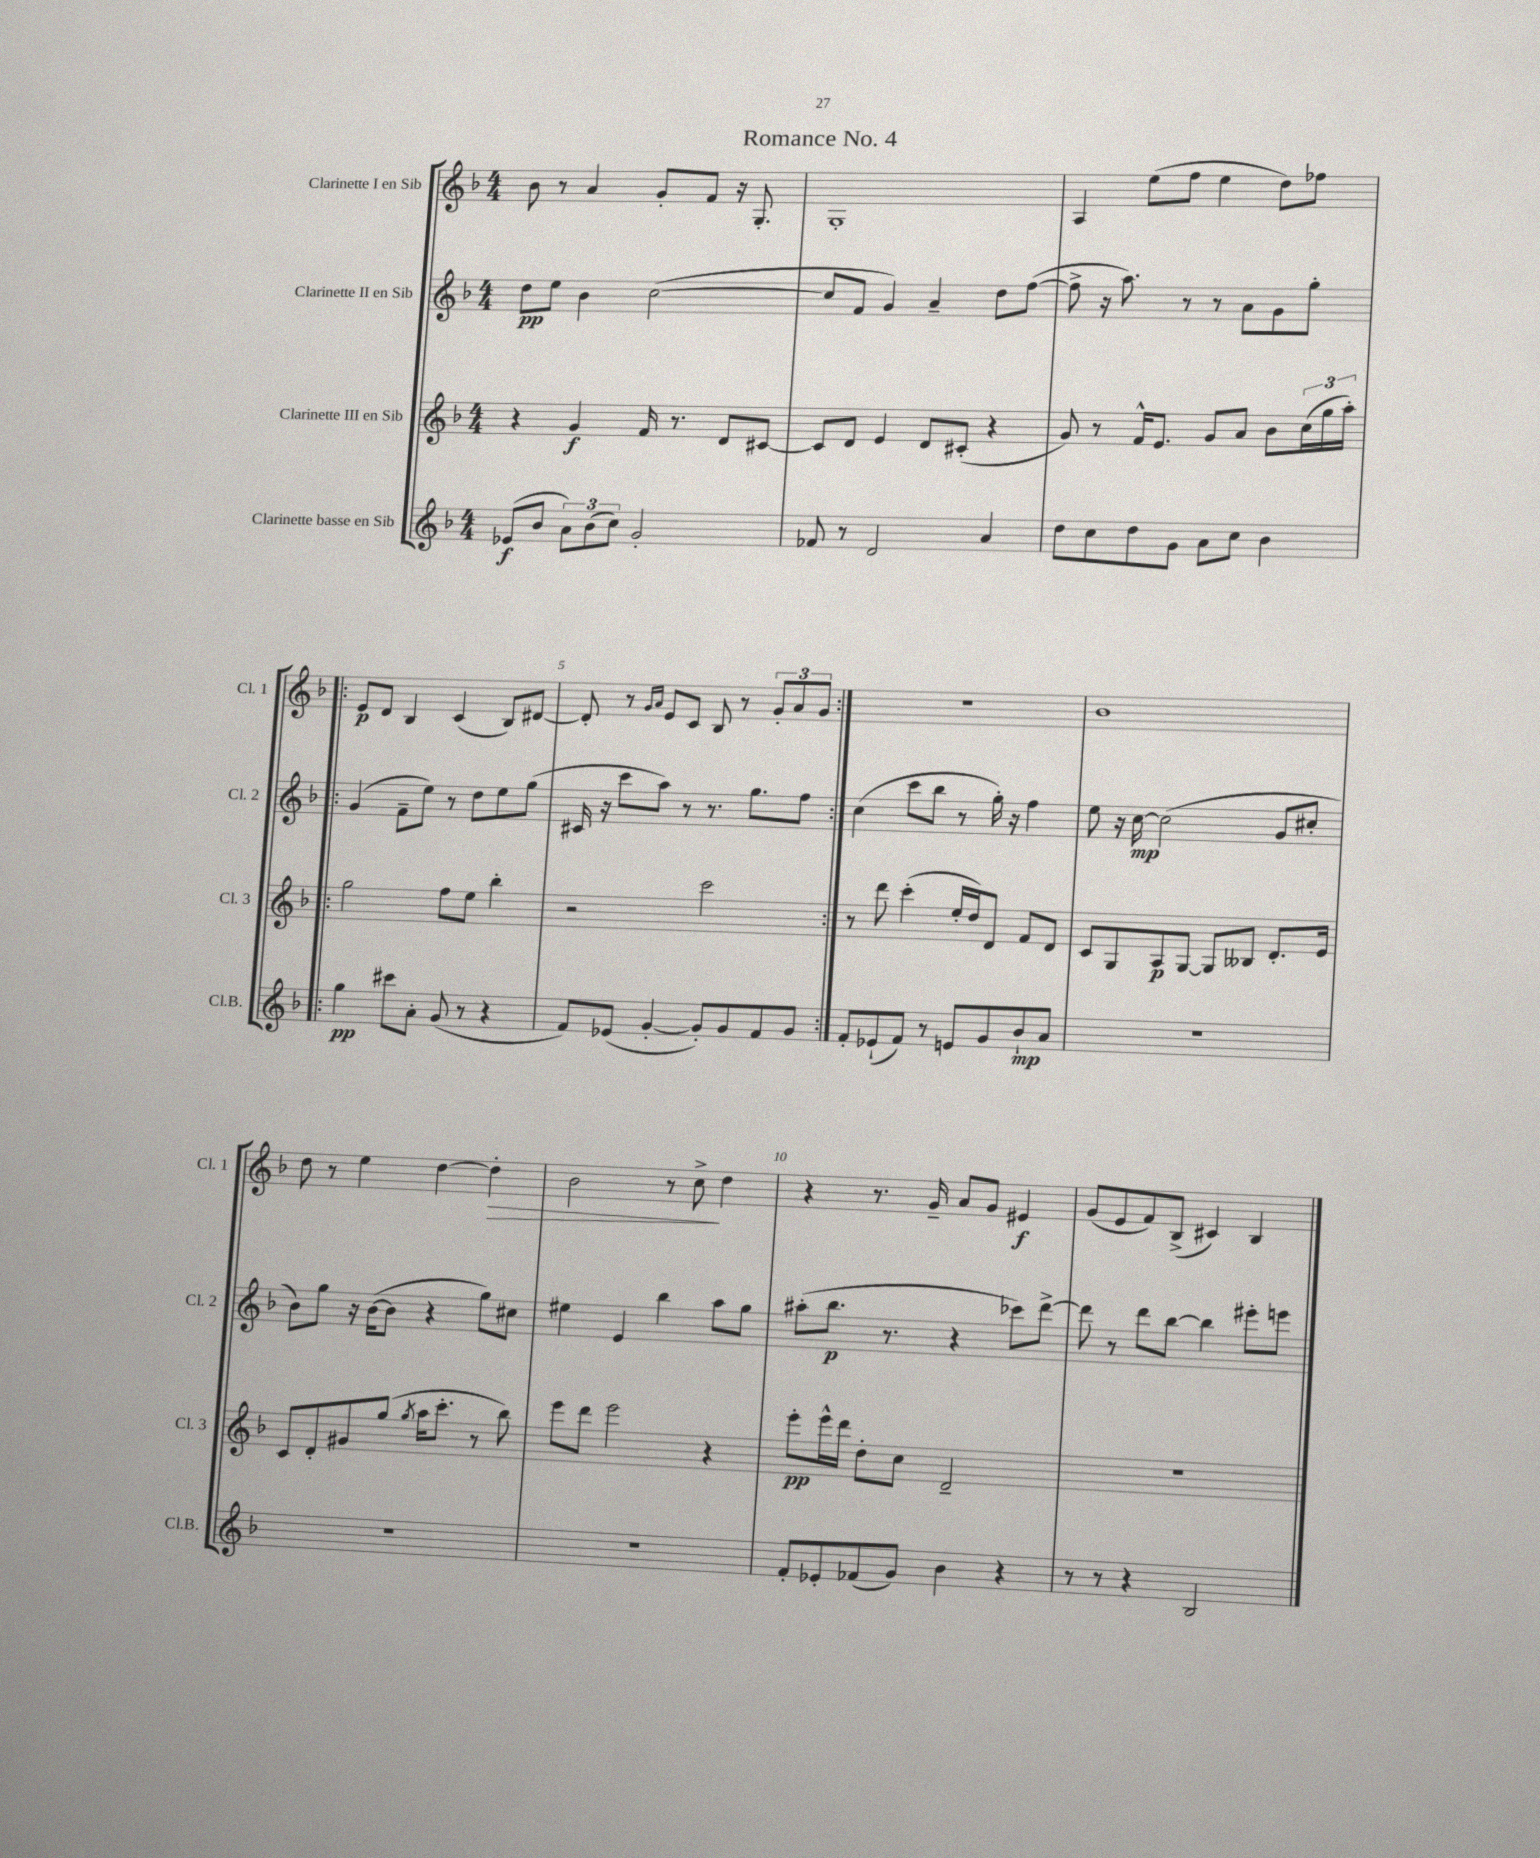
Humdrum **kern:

**kern	**dynam	**kern	**dynam	**kern	**dynam	**kern	**dynam
*part4	*part4	*part3	*part3	*part2	*part2	*part1	*part1
*staff4	*staff4	*staff3	*staff3	*staff2	*staff2	*staff1	*staff1
*I"Clarinette basse en Sib	*	*I"Clarinette III en Sib	*	*I"Clarinette II en Sib	*	*I"Clarinette I en Sib	*
*I'Cl.B.	*	*I'Cl. 3	*	*I'Cl. 2	*	*I'Cl. 1	*
*clefG2	*	*clefG2	*	*clefG2	*	*clefG2	*
*k[b-]	*	*k[b-]	*	*k[b-]	*	*k[b-]	*
*M4/4	*	*M4/4	*	*M4/4	*	*M4/4	*
=1	=1	=1	=1	=1	=1	=1	=1
(8e-X/L	f	4r	.	8dd\L	pp	8b-\	.
8b-/J	.	.	.	8ee\J	.	8r	.
12a\L)	.	4g/	f	4b-\	.	4a/	.
(12b-\	.	.	.	.	.	.	.
12cc\J)	.	.	.	.	.	.	.
2g'/	.	16f/	.	([2cc\	.	8g'/L	.
.	.	8.r	.	.	.	.	.
.	.	.	.	.	.	8f/J	.
.	.	8d/L	.	.	.	16r	.
.	.	.	.	.	.	8.G'/	.
.	.	[8c#X/J	.	.	.	.	.
=2	=2	=2	=2	=2	=2	=2	=2
8f-X/	.	8c#/L]	.	8cc/L]	.	1G'	.
8r	.	8d/J	.	8f/J	.	.	.
2d/	.	4e/	.	4g/)	.	.	.
.	.	8d/L	.	4a~/	.	.	.
.	.	(8c#X'/J	.	.	.	.	.
4a/	.	4r	.	8dd\L	.	.	.
.	.	.	.	([8ff\J	.	.	.
=3	=3	=3	=3	=3	=3	=3	=3
8dd\L	.	8g/)	.	8ff^\]	.	4A/	.
8cc\	.	8r	.	16r	.	.	.
.	.	.	.	8.aa\)	.	.	.
8dd\	.	16f^^/KL	.	.	.	(8ee\L	.
.	.	8.e/J	.	.	.	.	.
8g\J	.	.	.	8r	.	8ff\J	.
8a\L	.	8g/L	.	8r	.	4ee\	.
8cc\J	.	8a/J	.	8a\L	.	.	.
4b-\	.	8b-\L	.	8g\	.	8dd\L)	.
.	.	(24cc\L	.	8gg'\J	.	8ff-X\J	.
.	.	24gg\	.	.	.	.	.
.	.	24aa'\JJ)	.	.	.	.	.
!!LO:LB:g=z
=4!|:	=4!|:	=4!|:	=4!|:	=4!|:	=4!|:	=4!|:	=4!|:
4gg\	pp	2gg\	.	(4g/	.	8e/L	p
.	.	.	.	.	.	8d/J	.
8ccc#X\L	.	.	.	8f~\L	.	4B-/	.
8a'\J	.	.	.	8ee\J)	.	.	.
(8g/	.	8ff\L	.	8r	.	(4c/	.
8r	.	8ee\J	.	8dd\L	.	.	.
4r	.	4bb-'\	.	8ee\	.	8B-/L)	.
.	.	.	.	(8gg\J	.	[8d#X/J	.
=5	=5	=5	=5	=5	=5	=5	=5
8f/L)	.	2r	.	16c#X/	.	8d#'/]	.
.	.	.	.	16r	.	.	.
(8e-X/J	.	.	.	8ccc\L	.	8r	.
.	.	.	.	.	.	16qqg/LL	.
.	.	.	.	.	.	16qqa/JJ	.
[4g'/	.	.	.	8aa\J)	.	8e/L	.
.	.	.	.	8r	.	8c/J	.
8g'/L])	.	2ccc\	.	8.r	.	8B-/	.
8g/	.	.	.	.	.	8r	.
.	.	.	.	8.gg\L	.	.	.
8f/	.	.	.	.	.	12g'/L	.
.	.	.	.	.	.	12a/	.
8g/J	.	.	.	8ff\J	.	.	.
.	.	.	.	.	.	12g/J	.
=6:|!	=6:|!	=6:|!	=6:|!	=6:|!	=6:|!	=6:|!	=6:|!
8f'/L	.	8r	.	(4cc\	.	1r	.
(8e-X`/	.	8ddd\	.	.	.	.	.
8f/J)	.	(4ccc'\	.	8ccc\L	.	.	.
8r	.	.	.	8bb-\J	.	.	.
8en/L	.	16ee'/LL	.	8r	.	.	.
.	.	16dd/J)	.	.	.	.	.
8g/	.	8d/J	.	16gg'\)	.	.	.
.	.	.	.	16r	.	.	.
8b-`/	mp	8f/L	.	4ff\	.	.	.
8a/J	.	8d/J	.	.	.	.	.
=7	=7	=7	=7	=7	=7	=7	=7
1r	.	8c/L	.	8ee\	.	1b-	.
.	.	8G/	.	16r	.	.	.
.	.	.	.	[16cc\	mp	.	.
.	.	8A/	p	(2cc\]	.	.	.
.	.	[8G/J	.	.	.	.	.
.	.	8G/L]	.	.	.	.	.
.	.	8B--X/J	.	.	.	.	.
.	.	8.d'/L	.	8g/L	.	.	.
.	.	.	.	8cc#X'/J	.	.	.
.	.	16e/Jk	.	.	.	.	.
!!LO:LB:g=z
=8	=8	=8	=8	=8	=8	=8	=8
1r	.	8c/L	.	8b-\L)	.	8dd\	.
.	.	8d'/	.	8gg\J	.	8r	.
.	.	8g#X/	.	16r	.	4ee\	.
.	.	.	.	([16b-\KL	.	.	.
.	.	(8gg/J	.	8b-\J]	.	.	.
.	.	8qgg/	.	.	.	.	.
.	.	16aa\KL	.	4r	.	[4dd\	.
.	.	8.ccc'\J	.	.	.	.	.
!	!	!	!	!	!	!	!LO:HP:b
.	.	8r	.	8gg\L)	.	4dd'\]	>
.	.	8bb-\)	.	8cc#X\J	.	.	.
=9	=9	=9	=9	=9	=9	=9	=9
1r	.	8eee\L	.	4ee#X\	.	2b-\	.
.	.	8ddd\J	.	.	.	.	.
.	.	2eee\	.	4e/	.	.	.
.	.	.	.	4bb-\	.	8r	.
.	.	.	.	.	.	8cc^\	.
.	.	4r	.	8aa\L	.	4dd\	]
.	.	.	.	8gg\J	.	.	.
=10	=10	=10	=10	=10	=10	=10	=10
8f'/L	.	8eee'\L	pp	(8aa#X'\L	.	4r	.
8e-X'/	.	16eee^^\L	.	8.bb-\J	p	.	.
.	.	16ddd\JJ	.	.	.	.	.
(8f-X/	.	8dd'\L	.	.	.	8.r	.
.	.	.	.	8.r	.	.	.
8g/J)	.	8cc\J	.	.	.	.	.
.	.	.	.	.	.	16g~/	.
4b-\	.	2d~/	.	4r	.	8a/L	.
.	.	.	.	.	.	8g/J	.
4r	.	.	.	8ccc-X\L)	.	4e#X/	f
.	.	.	.	[8ddd^\J	.	.	.
=11	=11	=11	=11	=11	=11	=11	=11
8r	.	1r	.	8ddd\]	.	(8g/L	.
8r	.	.	.	8r	.	8e/	.
4r	.	.	.	8ddd\L	.	8f/)	.
.	.	.	.	[8bb-\J	.	(8B-^/J	.
2B-/	.	.	.	4bb-\]	.	4c#X/)	.
.	.	.	.	8eee#X'\L	.	4B-/	.
.	.	.	.	8eeen\J	.	.	.
==	==	==	==	==	==	==	==
*-	*-	*-	*-	*-	*-	*-	*-
